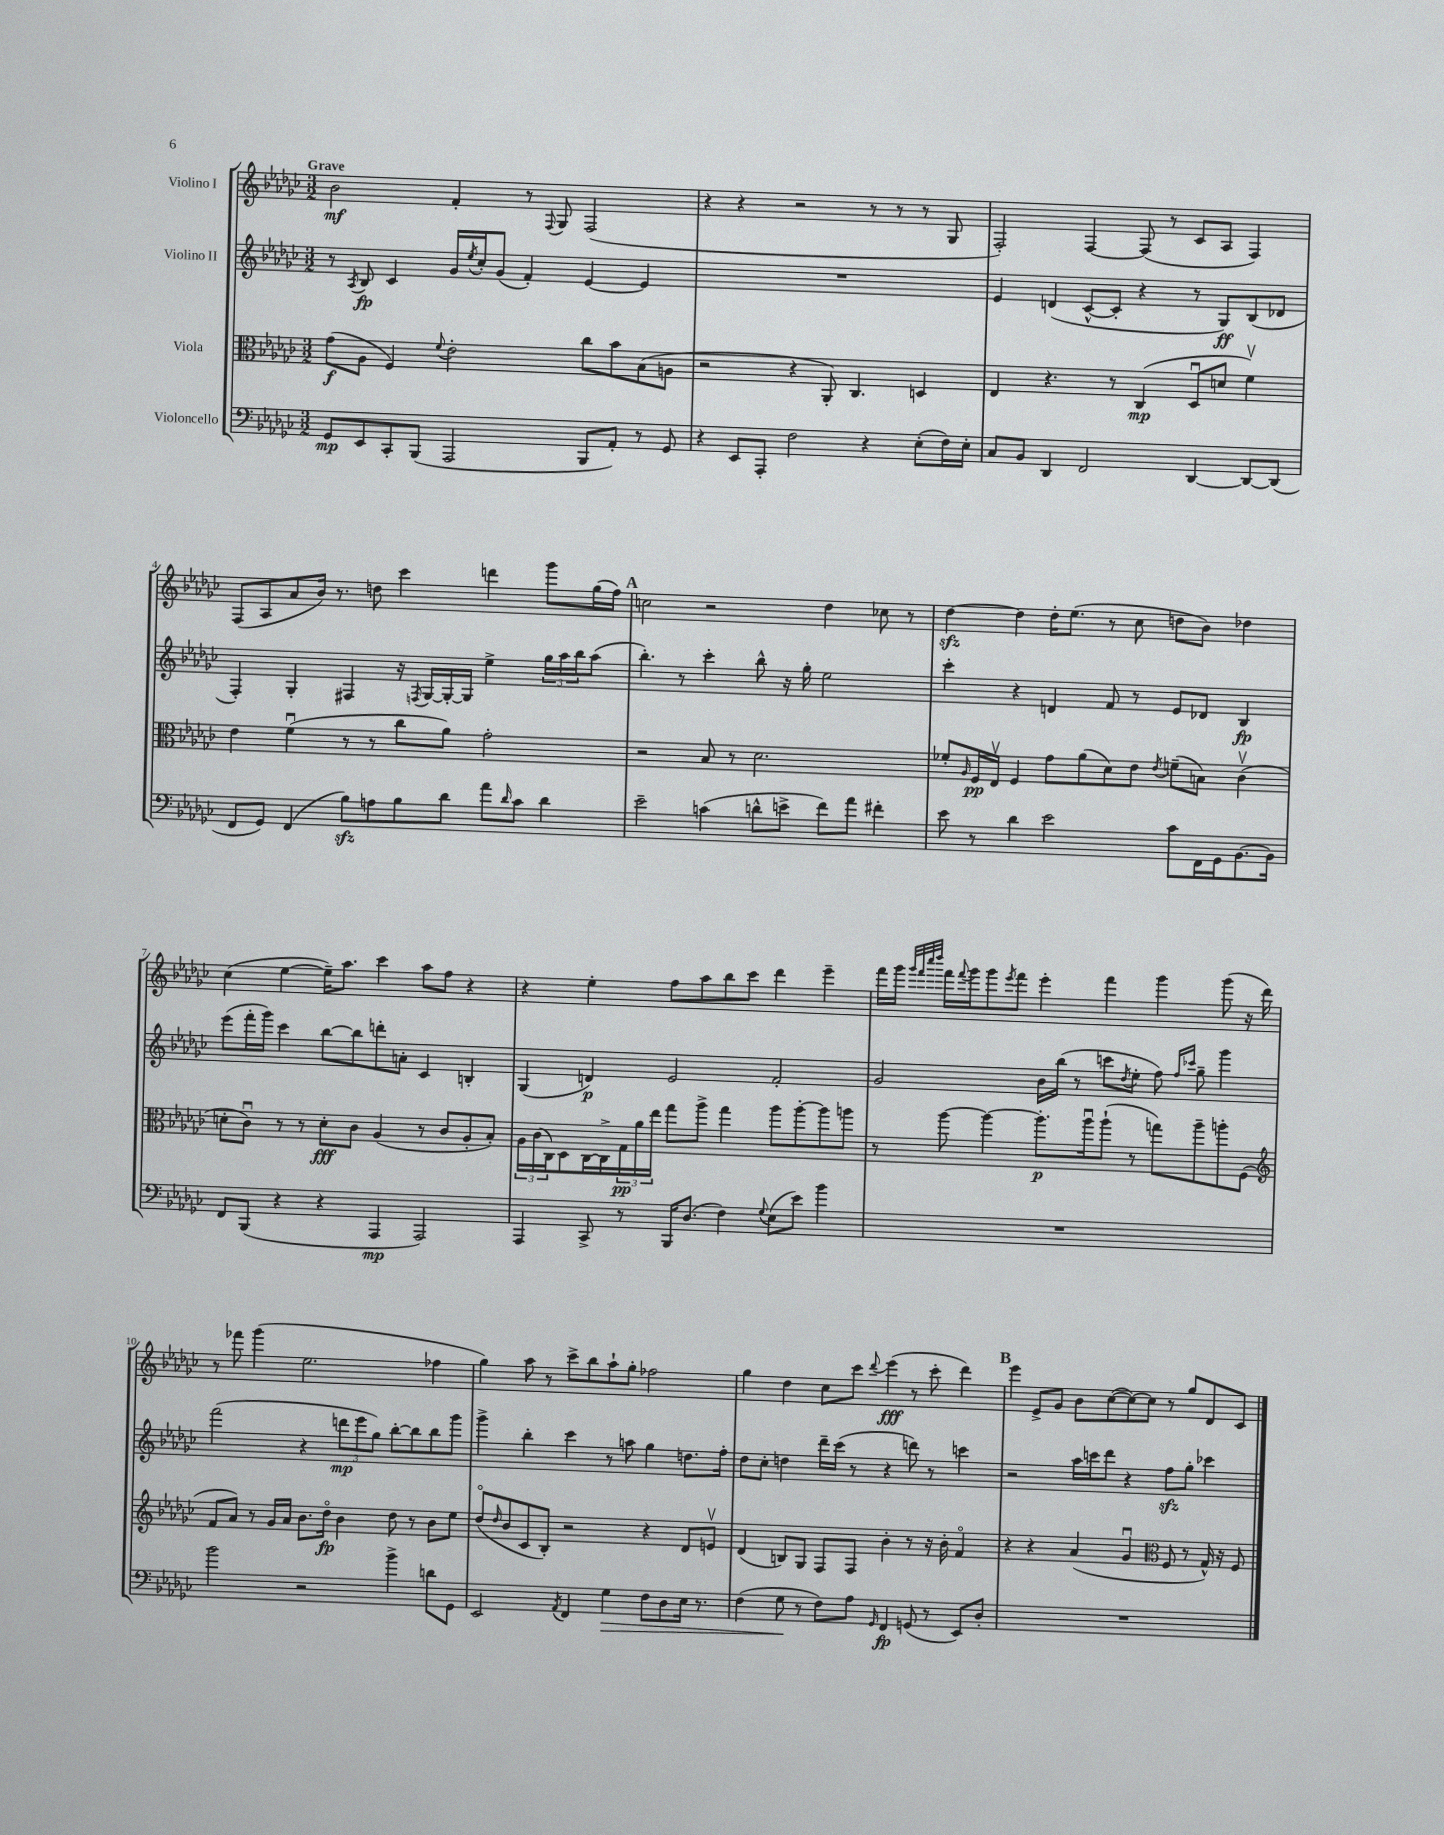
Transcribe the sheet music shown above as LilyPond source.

<<
\new StaffGroup <<
\new Staff = "s0" \with { instrumentName = "Violino I" } {
    \clef treble \key ges \major \numericTimeSignature \time 3/2 \tempo "Grave"
    bes'2\mf f'4-. r8 \appoggiatura { f8 } ges8 f2( |
    r4 r4 r2 r8 r8 r8 ges8 |
    f2-.) f4~ f8( r8 ces'8 aes8 f4) |
    f8( aes8 aes'8 bes'16) r8. d''8 ces'''4 d'''4 ges'''8 ges''16( f''16) |
    \mark \markup { \bold "A" } c''2 r2 des''4 ces''8 r8 |
    des''4~\sfz des''4 des''16-. ees''8.( r8 ces''8 d''8 bes'8) des''4 |
    ces''4( ees''4~ ees''16--) aes''8. ces'''4 aes''8 f''8 r4 |
    r4 ees''4-. f''8 aes''8 bes''8 ces'''8 des'''4 ees'''4-- |
    f'''16 ges'''16 \grace { ges'''32 f'''32 ces''''32 des''''32 } f'''16 \appoggiatura { f'''8 } ges'''16 ges'''8 \acciaccatura { ees'''8 } f'''8 ees'''4-. f'''4 ges'''4 ges'''8( r16 des'''16) |
    r8 fes'''8 ges'''4( ees''2. fes''4 |
    ges''4) aes''8 r8 ces'''8-> bes''8 aes''8-! ges''8-. fes''2 |
    ges''4 des''4 ces''8 ces'''8 \appoggiatura { des'''8 } ees'''4\fff( r8 ces'''8-. des'''4) |
    \mark \markup { \bold "B" } ees'''4 ees'8-> ges'8 bes'8 ces''8~( ces''8~) ces''8 r8 ges''8 des'8 ces'8 \bar "|." |
}
\new Staff = "s1" \with { instrumentName = "Violino II" } {
    \clef treble \key ges \major \numericTimeSignature \time 3/2
    r8 \acciaccatura { aes8 } bes8\fp ces'4 ges'16 \acciaccatura { ees''8 } ces''16-. ges'8( f'4-.) ees'4~ ees'4 |
    R1. |
    ees'4 d'4( ces'8~-^ ces'8-. r4 r8 ges8\ff) bes8( des'8 |
    f4-.) ges4-. fis4 r16 \acciaccatura { f8 } ges16~ ges16~-. ges16 ees''4-> \tuplet 3/2 { ges''16 aes''16 bes''16 } aes''8( |
    \mark \markup { \bold "A" } bes''4.-.) r8 ces'''4-. bes''8-^ r16 ges''16-. ees''2 |
    ces'''4-. r4 d'4 f'8 r8 ees'8 des'8 bes4\fp |
    ees'''8( f'''16-. ges'''16) ces'''4 bes''8~ bes''8 d'''8-. a'8-. ces'4 b4-. |
    ges4( d'4\p) ees'2 f'2-. |
    ges'2 bes'16 bes''16( r8 c'''8 \acciaccatura { des''8 } ees''8-. f''8) \grace { f''16 ces'''16 } ges''8-- ges'''4 |
    f'''2( r4 \tuplet 3/2 { d'''8\mp ees'''8 ges''8) } bes''8~-. bes''8 bes''8 ges'''8 |
    ges'''4-> bes''4-. ces'''4 r8 a''8 ges''4 d''8. f''16-. |
    des''8 ces''8-. d''4 des'''16-- ces'''16( r8 r4 d'''8) r8 c'''4 |
    \mark \markup { \bold "B" } r2 aes''16 c'''16 des'''8 r4 f''8\sfz ges''8-. ces'''4 \bar "|." |
}
\new Staff = "s2" \with { instrumentName = "Viola" } {
    \clef alto \key ges \major \numericTimeSignature \time 3/2
    ges'8\f( aes8 f4) \appoggiatura { f'8 } ees'2-. ces''8 bes'8 bes8( a8 |
    r2 r4 aes,8-.) ces4. d4 |
    ees4 r4. r8 ces4\mp( des8\downbow d'8 f'4\upbow) |
    ees'4 f'4\downbow( r8 r8 ces''8 aes'8) ges'2-. |
    \mark \markup { \bold "A" } r2 bes8 r8 des'2. |
    fes'8-. \grace { aes16 } f16\pp ees16\upbow f4 ges'8 aes'8( des'8) ees'8 \acciaccatura { ees'8 } f'8--( b8) ces'4\upbow( |
    d'8-. ces'8\downbow) r8 r8 d'8-.\fff ces'8 aes4( r8 ces'8 aes8-. bes8-.) |
    \tuplet 3/2 { aes16 ces'16( ces16) } des8 ces16~ ces16-> \tuplet 3/2 { ges16\pp aes'16 ees''16 } ges''8 aes''8-> ges''4 aes''8 aes''8~-. aes''8 a''8 |
    r8 aes''8~ aes''4~ aes''8.-.\p aes''16\downbow aes''8-!( r8 g''8) aes''8-- a''8-. f8( |
    \clef treble f'8 aes'8) r8 ges'16 aes'16 bes'8. des''16\flageolet\fp bes'4 des''8 r8 bes'8 ees''8 |
    des''8\flageolet( \grace { des''16 } bes'8 ces'8 bes8-.) r2 r4 des'8 e'8\upbow |
    des'4( b8) ges8 f8 f8 bes'4-. r8 r16 bes'16-. f'4\flageolet |
    \mark \markup { \bold "B" } r4 r4 aes'4( ges'4\downbow \clef alto f8 r8 ges16-^) r16 f8 \bar "|." |
}
\new Staff = "s3" \with { instrumentName = "Violoncello" } {
    \clef bass \key ges \major \numericTimeSignature \time 3/2
    ges,8\mp ees,8 ces,8-. bes,,8( aes,,2 bes,,8 aes,8-.) r8 ges,8 |
    r4 ees,8 aes,,8-. f2 r4 ees8-.( f16) ees16-. |
    ces8 bes,8 des,4 f,2 des,4~ des,8~ des,8( |
    f,8 ges,8) f,4( bes8\sfz) a8 bes8 des'8 aes'8 \grace { des'16 } ces'8 des'4 |
    \mark \markup { \bold "A" } ees'2-- c'4( d'8-^ e'8-> f'8) aes'8 fis'4-. |
    ees'8 r8 des'4 ees'2 ces'8 f,16 ges,16 bes,8.~ bes,16 |
    f,8 bes,,8( r4 r4 aes,,4\mp aes,,2) |
    aes,,4 ces,8-> r8 bes,,16 des8.( f4) \appoggiatura { ges8 } ees8( ees'8) bes'4 |
    R1. |
    bes'2 r2 bes'4-> d'8 ges,8 |
    ees,2 \acciaccatura { aes,8 } f,4 ges4\> f8 des8 ees16 r8. |
    f4( ges8\! r8 f8) aes8 \grace { ges,16 } f,4\fp g,8( r8 ees,8) des8-. |
    \mark \markup { \bold "B" } R1. \bar "|." |
}
>>
>>
